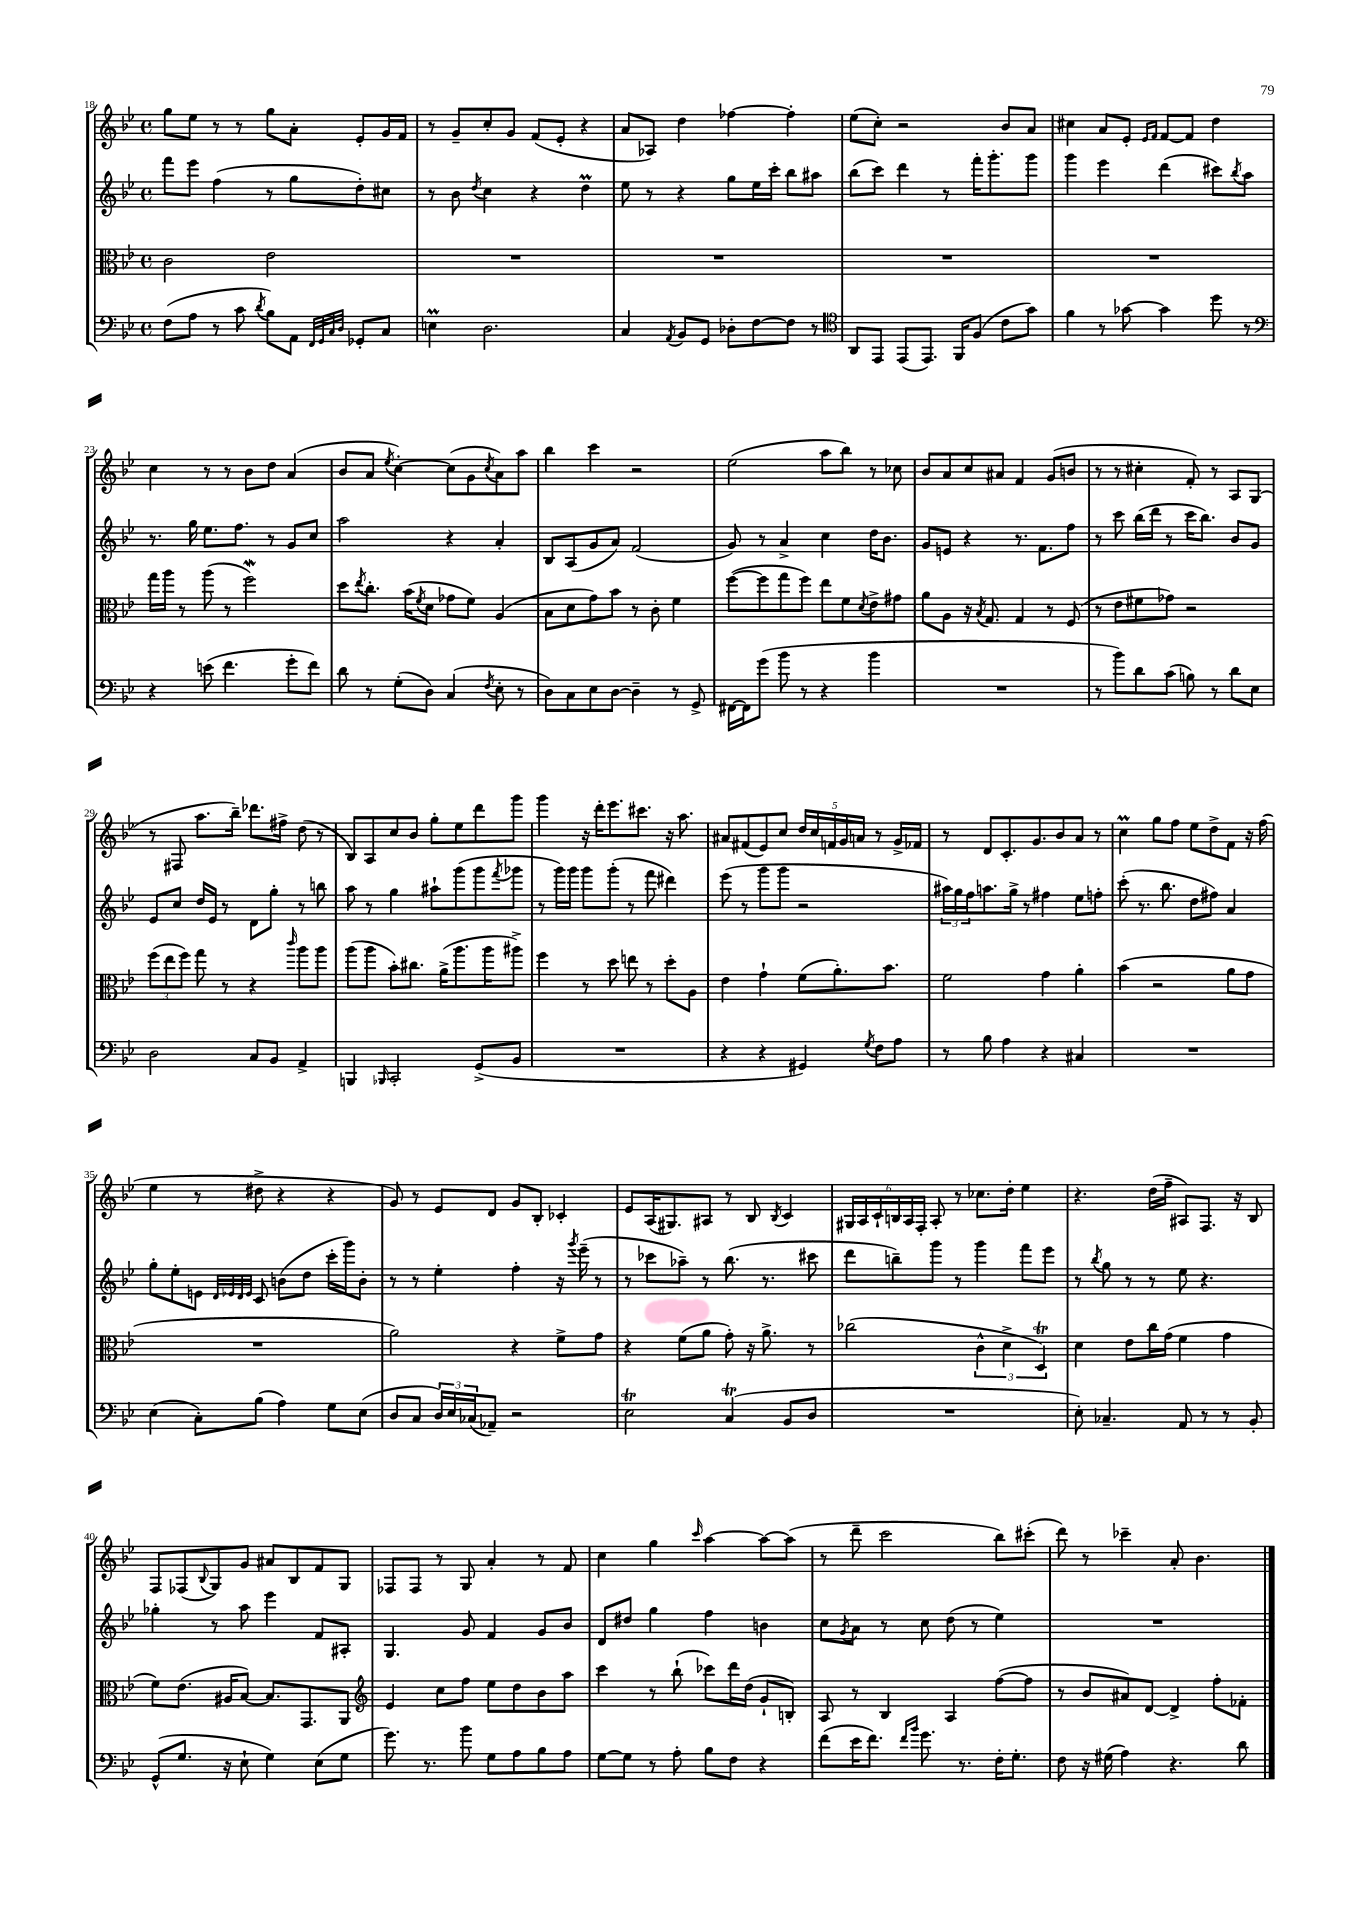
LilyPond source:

<<
\new StaffGroup <<
\new Staff = "s0" {
    \clef treble \key bes \major \defaultTimeSignature \time 4/4
    g''8 ees''8 r8 r8 g''8 a'8-. ees'8-. g'16 f'16 |
    r8 g'8-- c''8-. g'8 f'8( ees'8-. r4 |
    a'8 aes8) d''4 fes''4~ fes''4-. |
    ees''8( c''8-.) r2 bes'8 a'8 |
    cis''4 a'8 ees'8-. \grace { ees'16 f'16 } f'8~ f'8 d''4 |
    c''4 r8 r8 bes'8 d''8 a'4( |
    bes'8 a'8 \acciaccatura { ees''8 } c''4~-.) c''8( g'8 \acciaccatura { c''8 } a'8) a''8 |
    bes''4 c'''4 r2 |
    ees''2( a''8 bes''8) r8 ces''8 |
    bes'8 a'8 c''8 ais'8 f'4 g'8( b'8 |
    r8 r8 cis''4-. f'8-.) r8 a8 g8( |
    r8 fis8 a''8. bes''16--) des'''8. fis''16-> d''8( r8 |
    bes8) a8 c''8 bes'8 g''8-. ees''8 d'''8 g'''8 |
    g'''4 r16 d'''16-. ees'''8. cis'''8. r16 a''8. |
    ais'8 fis'8( ees'8) c''8 \tuplet 5/4 { d''16 c''16 f'16 g'16 a'16 } r8 g'16-> fes'16 |
    r8 d'8 c'8.-. g'8. bes'8 a'8 r8 |
    c''4\prall g''8 f''8 ees''8 d''8-> f'8 r16 f''16( |
    ees''4 r8 dis''8-> r4 r4 |
    g'8) r8 ees'8 d'8 g'8 bes8-. ces'4-. |
    ees'8 a16( gis8.) ais8 r8 bes8 \acciaccatura { bes8 } c'4 |
    \tuplet 6/4 { gis16 a16 c'16-! b16 a16 f16-. } a8-. r8 ces''8. d''16-. ees''4 |
    r4. d''16( f''16-- ais8) f8. r16 bes8 |
    f8 fes8( \appoggiatura { bes8 } g8) g'8 ais'8 bes8 f'8 g8 |
    fes8 fes8 r8 g8 a'4-. r8 f'8 |
    c''4 g''4 \grace { c'''16 } a''4~ a''8~ a''8( |
    r8 d'''8-- c'''2 bes''8) cis'''8-.( |
    d'''8) r8 ces'''4-- a'8-. bes'4. \bar "|." |
}
\new Staff = "s1" {
    \clef treble \key bes \major \defaultTimeSignature \time 4/4
    f'''8 ees'''8 f''4( r8 g''8 d''8-.) cis''8 |
    r8 bes'8 \acciaccatura { d''8 } c''4 r4 d''4\prall |
    ees''8 r8 r4 g''8 ees''16 c'''16-. bes''8 ais''8 |
    bes''8( c'''8) d'''4 r8 f'''16-. g'''8.-. g'''8 |
    g'''4 ees'''4 d'''4( cis'''8) \acciaccatura { bes''8 } a''8 |
    r8. g''16 ees''8. f''8. r8 g'8 c''8 |
    a''2 r4 a'4-. |
    bes8 a8( g'8 a'8) f'2( |
    g'8) r8 a'4-> c''4 d''16 bes'8. |
    g'8 e'8 r4 r8. f'8. f''8 |
    r8 c'''8 bes''16( d'''16 r8 c'''16 bes''8.) bes'8 g'8 |
    ees'8 c''8 d''16 ees'16 r8 d'8 g''8-. r8 b''8 |
    a''8 r8 g''4 ais''8-! g'''8( g'''8 \acciaccatura { f'''8 } ges'''8 |
    r8 g'''16) g'''16 g'''8 g'''8-.( r8 f'''8 dis'''4) |
    ees'''8( r8 g'''8 g'''8 r2 |
    \tuplet 3/2 { ais''16) g''16 f''16 } a''8. g''16-> r8 fis''4 ees''8 f''8-. |
    c'''8-.( r8. bes''8. d''8 fis''8) a'4 |
    g''8-. ees''8-. e'8 \grace { d'32 ees'32 d'32 ees'32 } c'8 b'8( d''8 c'''16-. g'''16) b'8-. |
    r8 r8 ees''4-. f''4-. r16 \acciaccatura { g'''8 } ees'''16--( r8 |
    r8 ces'''8 aes''8--) r8 bes''8.( r8. cis'''8 |
    d'''8 b''8--) g'''8 r8 g'''4 f'''8 ees'''8 |
    r8 \acciaccatura { bes''8 } g''8 r8 r8 ees''8 r4. |
    ges''4-. r8 a''8 ees'''4 f'8 ais8-. |
    g4. g'8 f'4 g'8 bes'8 |
    d'8 dis''8 g''4 f''4 b'4 |
    c''8 \acciaccatura { g'8 } a'8 r8 c''8 d''8( r8 ees''4) |
    R1 \bar "|." |
}
\new Staff = "s2" {
    \clef alto \key bes \major \defaultTimeSignature \time 4/4
    c'2 ees'2 |
    R1 |
    R1 |
    R1 |
    R1 |
    g''16 a''16 r8 a''8( r8 f''2\mordent) |
    d''8 \acciaccatura { ees''8 } c''8.-. bes'16( \acciaccatura { f'8 } d'8 ges'8 f'8) a4( |
    bes8 d'8 g'8) bes'8 r8 c'8-. f'4 |
    f''8~( f''8 g''8 f''8) ees''8 f'8 \acciaccatura { d'8 } ees'8-> gis'8 |
    a'8 a8 r16 \acciaccatura { bes8 } g8. g4 r8 f8( |
    r8 ees'8 fis'8 ges'8) r2 |
    \tuplet 3/2 { f''8( ees''8 f''8) } g''8 r8 r4 \grace { c'''16 } a''8 a''8 |
    a''8( a''8 bes'8-.) cis''8. a'16->( a''8. a''16 ais''8->) |
    f''4 r8 d''8 e''8 r8 d''8-. a8 |
    ees'4 g'4-! f'8( a'8.-.) bes'8. |
    f'2 g'4 a'4-. |
    bes'4( r2 a'8 g'8 |
    R1 |
    a'2) r4 f'8-> g'8 |
    r4 f'8( a'8 g'8-.) r16 a'8.-> r8 |
    ces''2( \tuplet 3/2 { c'4-^ d'4-> d4\trill) } |
    d'4 ees'8 c''16 g'16( f'4 g'4 |
    f'8) ees'8.( ais16 bes8~) bes8. g,8. a,8 |
    \clef treble ees'4 c''8 f''8 ees''8 d''8 bes'8 a''8 |
    c'''4 r8 bes''8-!( ces'''8) d'''16 d''16( g'8-! b8-.) |
    a8 r8 bes4 a4 f''8~( f''8 |
    r8 bes'8 ais'8) d'8~ d'4-> f''8-. fes'8-. \bar "|." |
}
\new Staff = "s3" {
    \clef bass \key bes \major \defaultTimeSignature \time 4/4
    f8( a8 r8 c'8 \acciaccatura { d'8 } bes8) a,8 \grace { f,32 g,32 c32 d32 } ges,8-. c8 |
    e4\prall d2. |
    c4 \acciaccatura { a,8 } bes,8 g,8 des8-. f8~ f8 r8 |
    \clef tenor a,8 ees,8 ees,8( ees,8.) f,16 f8( c'8 g'8) |
    f'4 r8 ges'8~ ges'4 d''8 r8 |
    \clef bass r4 e'8( f'4. g'8-. f'8) |
    d'8 r8 g8-.( d8) c4( \acciaccatura { f8 } ees8-. r8 |
    d8) c8 ees8 d8~ d4-- r8 g,8-> |
    fis,16~ fis,16 g'8( bes'8 r8 r4 bes'4 |
    R1 |
    r8 bes'8) d'8 c'8( b8) r8 d'8 ees8 |
    d2 c8 bes,8 a,4-> |
    b,,4 \grace { bes,,16 } c,2-. g,8->( bes,8 |
    R1 |
    r4 r4 gis,4) \acciaccatura { g8 } f8 a8 |
    r8 bes8 a4 r4 cis4 |
    R1 |
    ees4( c8-.) bes8( a4) g8 ees8( |
    d8 c8 \tuplet 3/2 { d16) ees16 ces16( } aes,8--) r2 |
    ees2\trill c4\trill( bes,8 d8 |
    R1 |
    ees8-.) ces4.-- a,8 r8 r8 bes,8-. |
    g,8-^( g8. r16 ees8-! g4) ees8( g8 |
    g'8.) r8. bes'8 g8 a8 bes8 a8 |
    g8~ g8 r8 a8-. bes8 f8 r4 |
    f'8( ees'16 f'8.) \grace { f'16 bes'16 } g'8. r8. f16-. g8.-. |
    f8 r16 gis16( a4) r4. d'8 \bar "|." |
}
>>
>>
\layout { \context { \Score currentBarNumber = #18 } }
